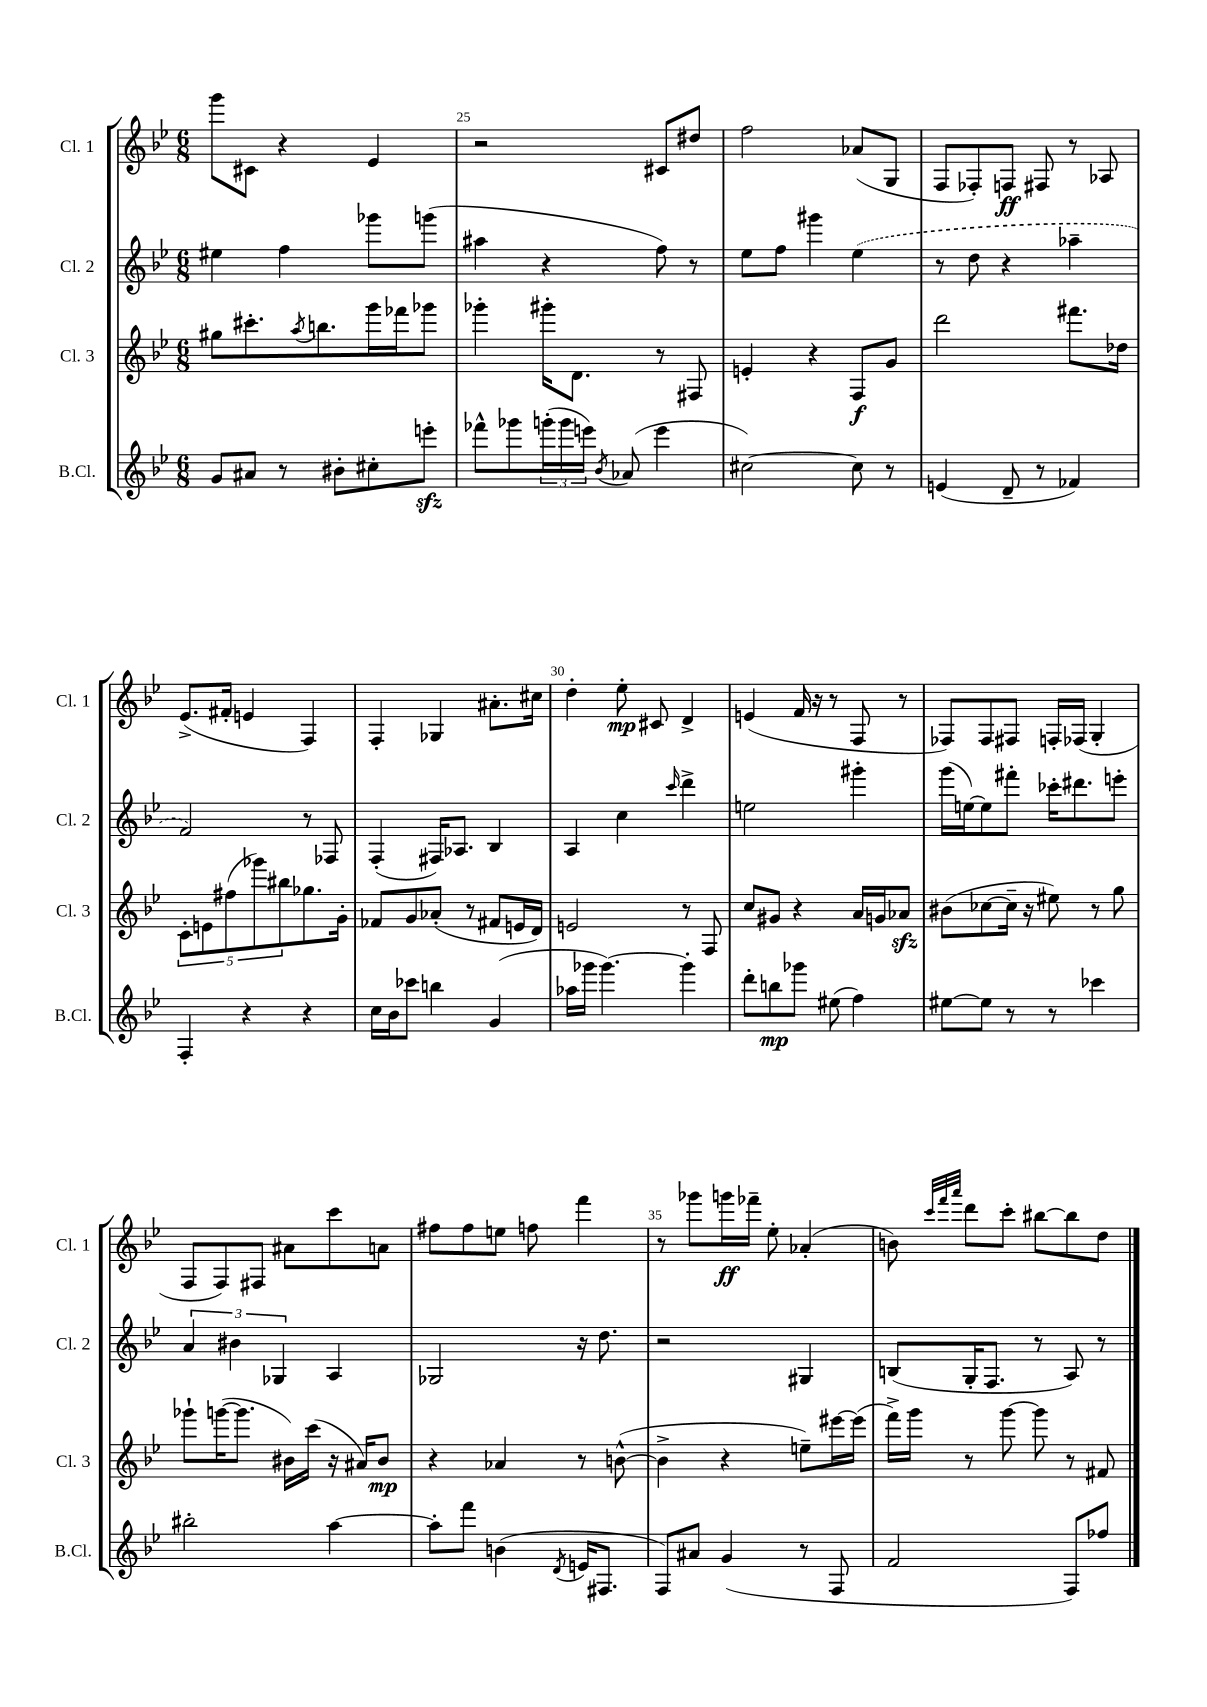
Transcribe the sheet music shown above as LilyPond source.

<<
\new StaffGroup <<
\new Staff = "s0" \with { instrumentName = "Cl. 1" shortInstrumentName = "Cl. 1" } {
    \clef treble \key bes \major \numericTimeSignature \time 6/8
    g'''8 cis'8 r4 ees'4 |
    r2 cis'8 dis''8 |
    f''2 aes'8( g8 |
    f8 fes8-.) f8\ff fis8 r8 aes8 |
    ees'8.->( fis'16-. e'4 f4) |
    f4-. ges4 ais'8.-. cis''16 |
    d''4-. ees''8-.\mp cis'8 d'4-> |
    e'4( f'16 r16 r8 f8 r8 |
    fes8) fes8 fis8 f16-. fes16( g4-. |
    f8 f8) fis8 ais'8 c'''8 a'8 |
    fis''8 fis''8 e''8 f''8 f'''4 |
    r8 ges'''8 g'''16\ff fes'''16-- ees''8-. aes'4-.( |
    b'8) \grace { c'''32 f'''32 a'''32 } d'''8 c'''8-. bis''8~ bis''8 d''8 \bar "|." |
}
\new Staff = "s1" \with { instrumentName = "Cl. 2" shortInstrumentName = "Cl. 2" } {
    \clef treble \key bes \major \numericTimeSignature \time 6/8
    eis''4 f''4 ges'''8 g'''8( |
    ais''4 r4 f''8) r8 |
    ees''8 f''8 gis'''4 \once \slurDashed ees''4( |
    r8 d''8 r4 aes''4-- |
    f'2) r8 fes8 |
    f4-.( fis16) aes8. bes4 |
    a4 c''4 \grace { c'''16 } d'''4-> |
    e''2 gis'''4-. |
    g'''16( e''16~) e''8 fis'''8-. ces'''16-. dis'''8. e'''8-. |
    \tuplet 3/2 { a'4 bis'4 ges4 } a4 |
    ges2 r16 d''8. |
    r2 gis4 |
    b8( g16-. f8. r8 a8) r8 \bar "|." |
}
\new Staff = "s2" \with { instrumentName = "Cl. 3" shortInstrumentName = "Cl. 3" } {
    \clef treble \key bes \major \numericTimeSignature \time 6/8
    gis''8 cis'''8.-. \acciaccatura { a''8 } b''8. g'''16 fes'''16 ges'''8 |
    ges'''4-. gis'''16-. d'8. r8 fis8 |
    e'4-. r4 f8\f g'8 |
    d'''2 fis'''8. des''16 |
    \tuplet 5/4 { c'8-. e'8 fis''8( ges'''8) bis''8 } ges''8. g'16-. |
    fes'8 g'8 aes'8-.( r8 fis'8 e'16 d'16) |
    e'2 r8 f8 |
    c''8 gis'8 r4 a'16 g'16 aes'8\sfz |
    bis'8( ces''8~ ces''16-- r16 eis''8) r8 g''8 |
    ges'''8-! g'''16~( g'''8. bis'16) c'''16( r16 ais'16) bis'8\mp |
    r4 aes'4 r8 b'8~-^( |
    b'4-> r4 e''8--) eis'''16~ eis'''16( |
    f'''16->) g'''16 r8 g'''8~ g'''8 r8 fis'8 \bar "|." |
}
\new Staff = "s3" \with { instrumentName = "B.Cl." shortInstrumentName = "B.Cl." } {
    \clef treble \key bes \major \numericTimeSignature \time 6/8
    g'8 ais'8 r8 bis'8-. cis''8-. e'''8-.\sfz |
    fes'''8-^ ges'''8 \tuplet 3/2 { g'''16-.( g'''16 e'''16) } \acciaccatura { bes'8 } aes'8( e'''4 |
    cis''2~) cis''8 r8 |
    e'4( d'8-- r8 fes'4) |
    f4-. r4 r4 |
    c''16 bes'16 ces'''8 b''4 g'4( |
    aes''16 ges'''16 ges'''4.~) ges'''4-. |
    d'''8-. b''8\mp ges'''8 eis''8( f''4) |
    eis''8~ eis''8 r8 r8 ces'''4 |
    bis''2-. a''4~ |
    a''8-. f'''8 b'4( \acciaccatura { d'8 } e'16 fis8. |
    f8) ais'8 g'4( r8 f8 |
    f'2 f8) fes''8 \bar "|." |
}
>>
>>
\layout { \context { \Score currentBarNumber = #24 \override BarNumber.break-visibility = ##(#f #t #t) barNumberVisibility = #(every-nth-bar-number-visible 5) } }
